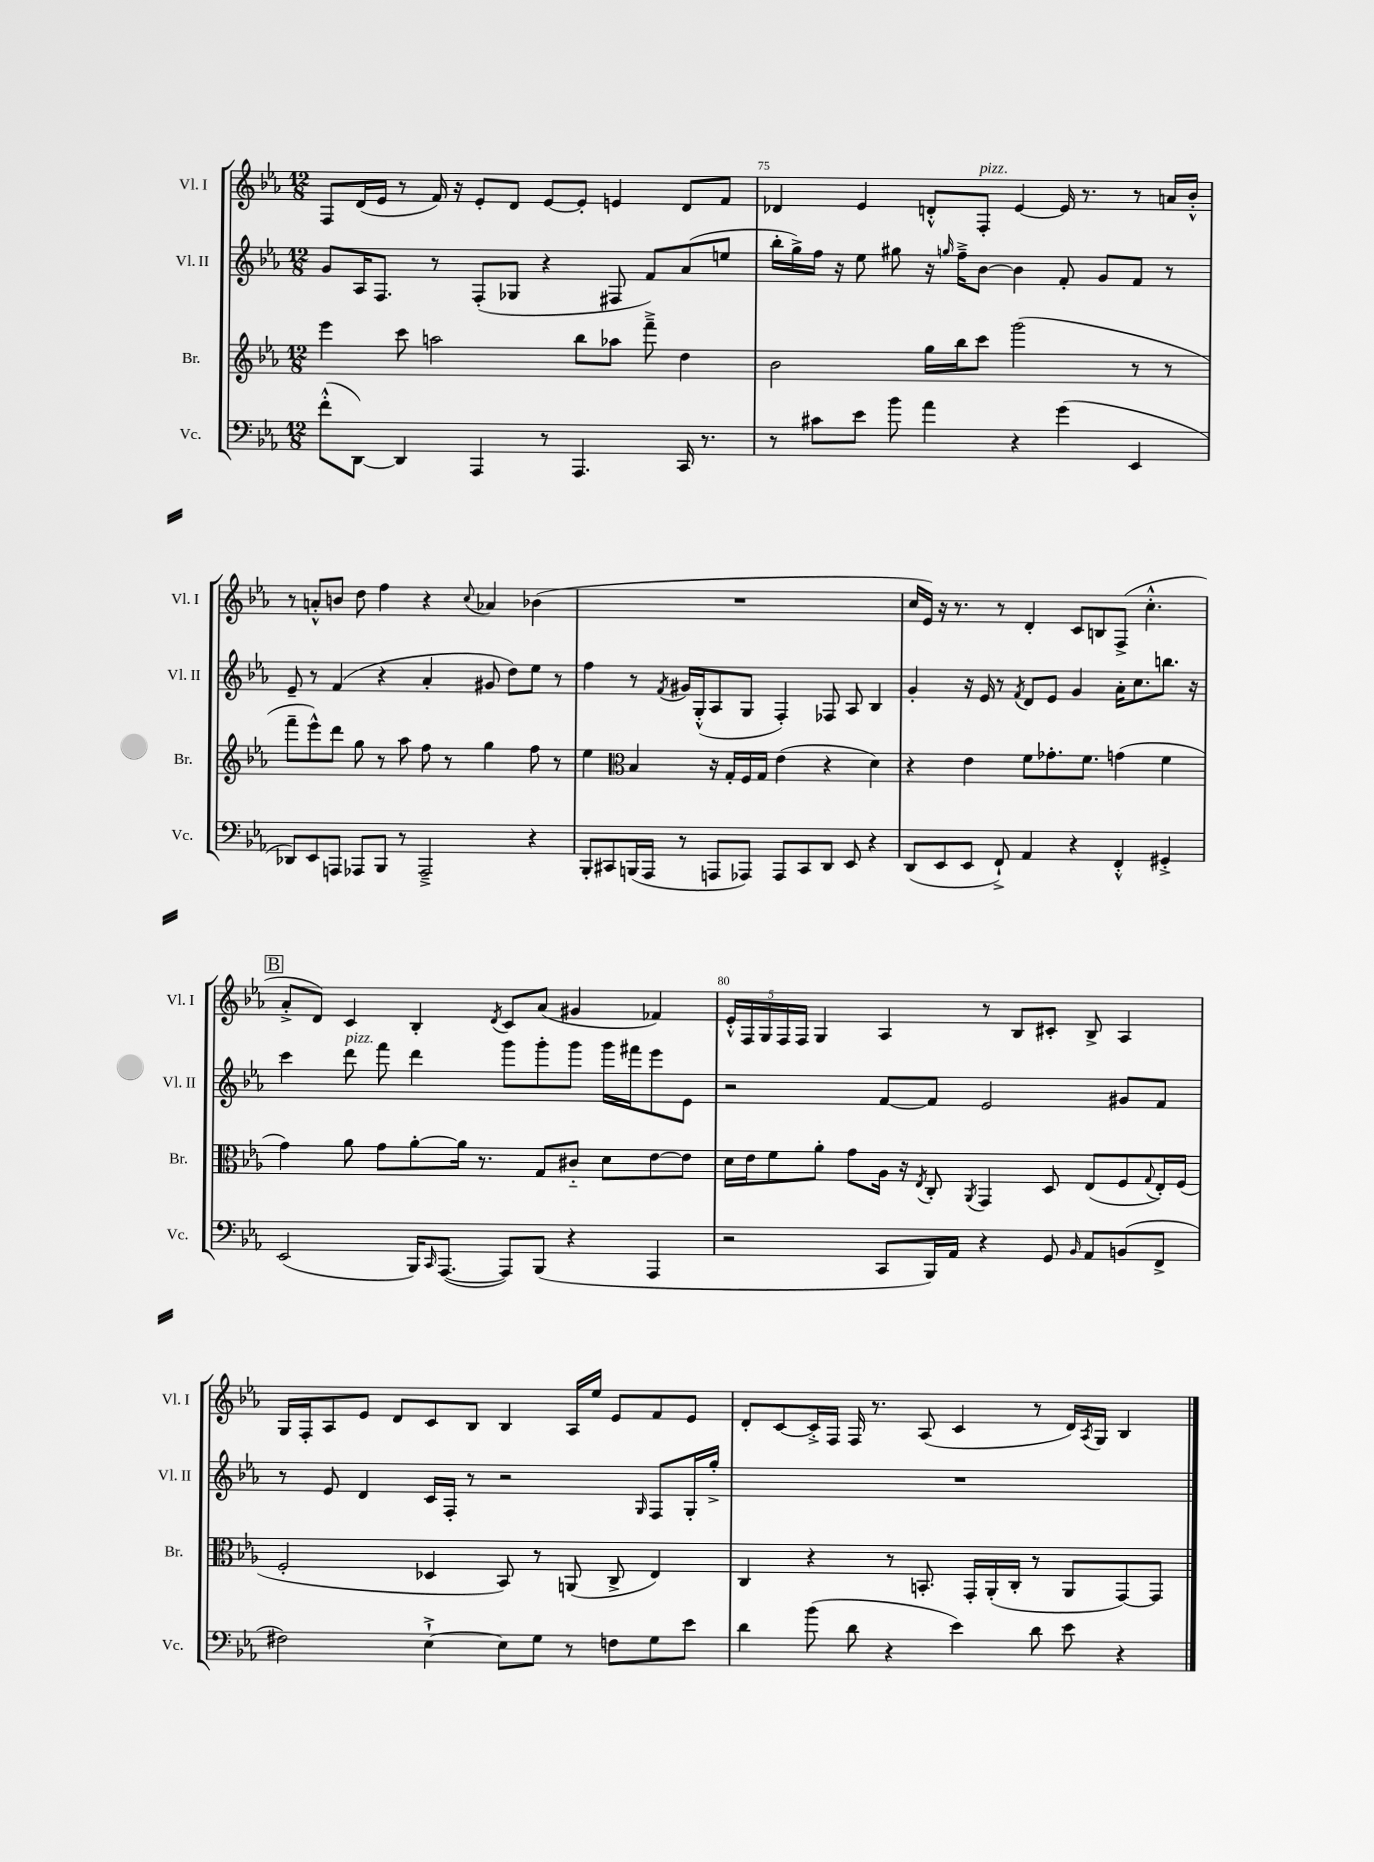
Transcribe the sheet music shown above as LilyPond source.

<<
\new StaffGroup <<
\new Staff = "s0" \with { instrumentName = "Vl. I" shortInstrumentName = "Vl. I" } {
    \clef treble \key ees \major \numericTimeSignature \time 12/8
    f8 d'16( ees'16 r8 f'16) r16 ees'8-. d'8 ees'8~ ees'8-. e'4 d'8 f'8 |
    des'4 ees'4 d'8-.-^ f8-.^\markup { \italic "pizz." } ees'4~ ees'16 r8. r8 a'16 bes'16-.-^ |
    r8 a'8-.-^ b'8 d''8 f''4 r4 \appoggiatura { c''8 } aes'4 bes'4( |
    R1. |
    c''16 ees'16) r16 r8. r8 d'4-. c'8 b8 f8->( c''4.-.-^ |
    \mark \markup { \box "B" } aes'8-.-> d'8) c'4 bes4-. \acciaccatura { d'8 } c'8 aes'8( gis'4 fes'4) |
    \tuplet 5/4 { ees'16-.-^ f16 g16 f16 f16 } g4 aes4 r8 bes8 cis'8-. bes8-> aes4 |
    g16 f16-. aes8 ees'8 d'8 c'8 bes8 bes4 aes16 ees''16 ees'8 f'8 ees'8 |
    d'8-. c'8~ c'16-.-> f16 f16 r8. aes8( c'4 r8 d'16) \acciaccatura { aes8 } g16 bes4 \bar "|." |
}
\new Staff = "s1" \with { instrumentName = "Vl. II" shortInstrumentName = "Vl. II" } {
    \clef treble \key ees \major \numericTimeSignature \time 12/8
    g'8 aes16 f8. r8 f8-.( ges8 r4 fis8 f'8) aes'8( e''8 |
    bes''16-. g''16->) f''16 r16 ees''8 gis''8 r16 \grace { g''16 } f''16---> bes'8~ bes'4 f'8-. g'8 f'8 r8 |
    ees'8-- r8 f'4( r4 aes'4-. gis'8 d''8) ees''8 r8 |
    f''4 r8 \acciaccatura { f'8 } gis'16 g16-.-^( aes8 g8 f4-.) fes8 aes8 bes4 |
    g'4-. r16 ees'16 r8 \acciaccatura { f'8 } d'8 ees'8 g'4 aes'16-. c''8. b''8. r16 |
    \mark \markup { \box "B" } c'''4 d'''8^\markup { \italic "pizz." } f'''8 d'''4 g'''8 g'''8-. g'''8 g'''16 fis'''16 ees'''8 ees'8 |
    r2 f'8~ f'8 ees'2 gis'8 f'8 |
    r8 ees'8 d'4 c'16 f16-. r8 r2 \grace { g16 } f8 g16-. g''16-.-> |
    R1. \bar "|." |
}
\new Staff = "s2" \with { instrumentName = "Br." shortInstrumentName = "Br." } {
    \clef treble \key ees \major \numericTimeSignature \time 12/8
    ees'''4 c'''8 a''2 bes''8 aes''8 f'''8---> d''4 |
    bes'2 g''16 bes''16 c'''8 g'''2( r8 r8 |
    f'''8-- ees'''8-^) d'''8 g''8 r8 aes''8 f''8 r8 g''4 f''8 r8 |
    ees''4 \clef alto bes4 r16 g16-. f16 g16 ees'4( r4 d'4) |
    r4 ees'4 f'8 ges'8.-. f'8. g'4( f'4 |
    \mark \markup { \box "B" } g'4) aes'8 g'8 aes'8~-. aes'16 r8. g8 cis'8-_ d'8 ees'8~ ees'8 |
    d'16 ees'16 f'8 aes'8-. g'8 aes16 r16 \acciaccatura { ees8 } c8-. \acciaccatura { aes,8 } g,4 d8 ees8( f8 \appoggiatura { g8 } ees16-.) f16( |
    f2-. des4 bes,8) r8 a,8( c8-> ees4) |
    c4 r4 r8 b,8.-. g,16-. aes,16-.( c16-. r8 aes,8 g,8~) g,8 \bar "|." |
}
\new Staff = "s3" \with { instrumentName = "Vc." shortInstrumentName = "Vc." } {
    \clef bass \key ees \major \numericTimeSignature \time 12/8
    f'8-.-^( d,8~) d,4 aes,,4 r8 aes,,4. c,16 r8. |
    r8 cis'8 ees'8 bes'8 aes'4 r4 g'4( ees,4 |
    des,8) ees,8 a,,8 aes,,8 bes,,8 r8 aes,,2---> r4 |
    bes,,8-. cis,8 b,,16( aes,,16 r8 a,,8 aes,,8) aes,,8 cis,8 d,8 ees,8 r4 |
    d,8( ees,8 ees,8 f,8-!->) aes,4 r4 f,4-.-^ gis,4-.-> |
    \mark \markup { \box "B" } ees,2( bes,,16) \grace { c,16 } aes,,8.~( aes,,8) bes,,8( r4 aes,,4 |
    r2 c,8 bes,,16) aes,16 r4 g,8 \grace { bes,16 } aes,8 b,8( f,8-> |
    fis2) ees4~-!-> ees8 g8 r8 f8 g8 ees'8 |
    d'4 bes'8( d'8 r4 ees'4) d'8 ees'8 r4 \bar "|." |
}
>>
>>
\layout { \context { \Score currentBarNumber = #74 \override BarNumber.break-visibility = ##(#f #t #t) barNumberVisibility = #(every-nth-bar-number-visible 5) } }
